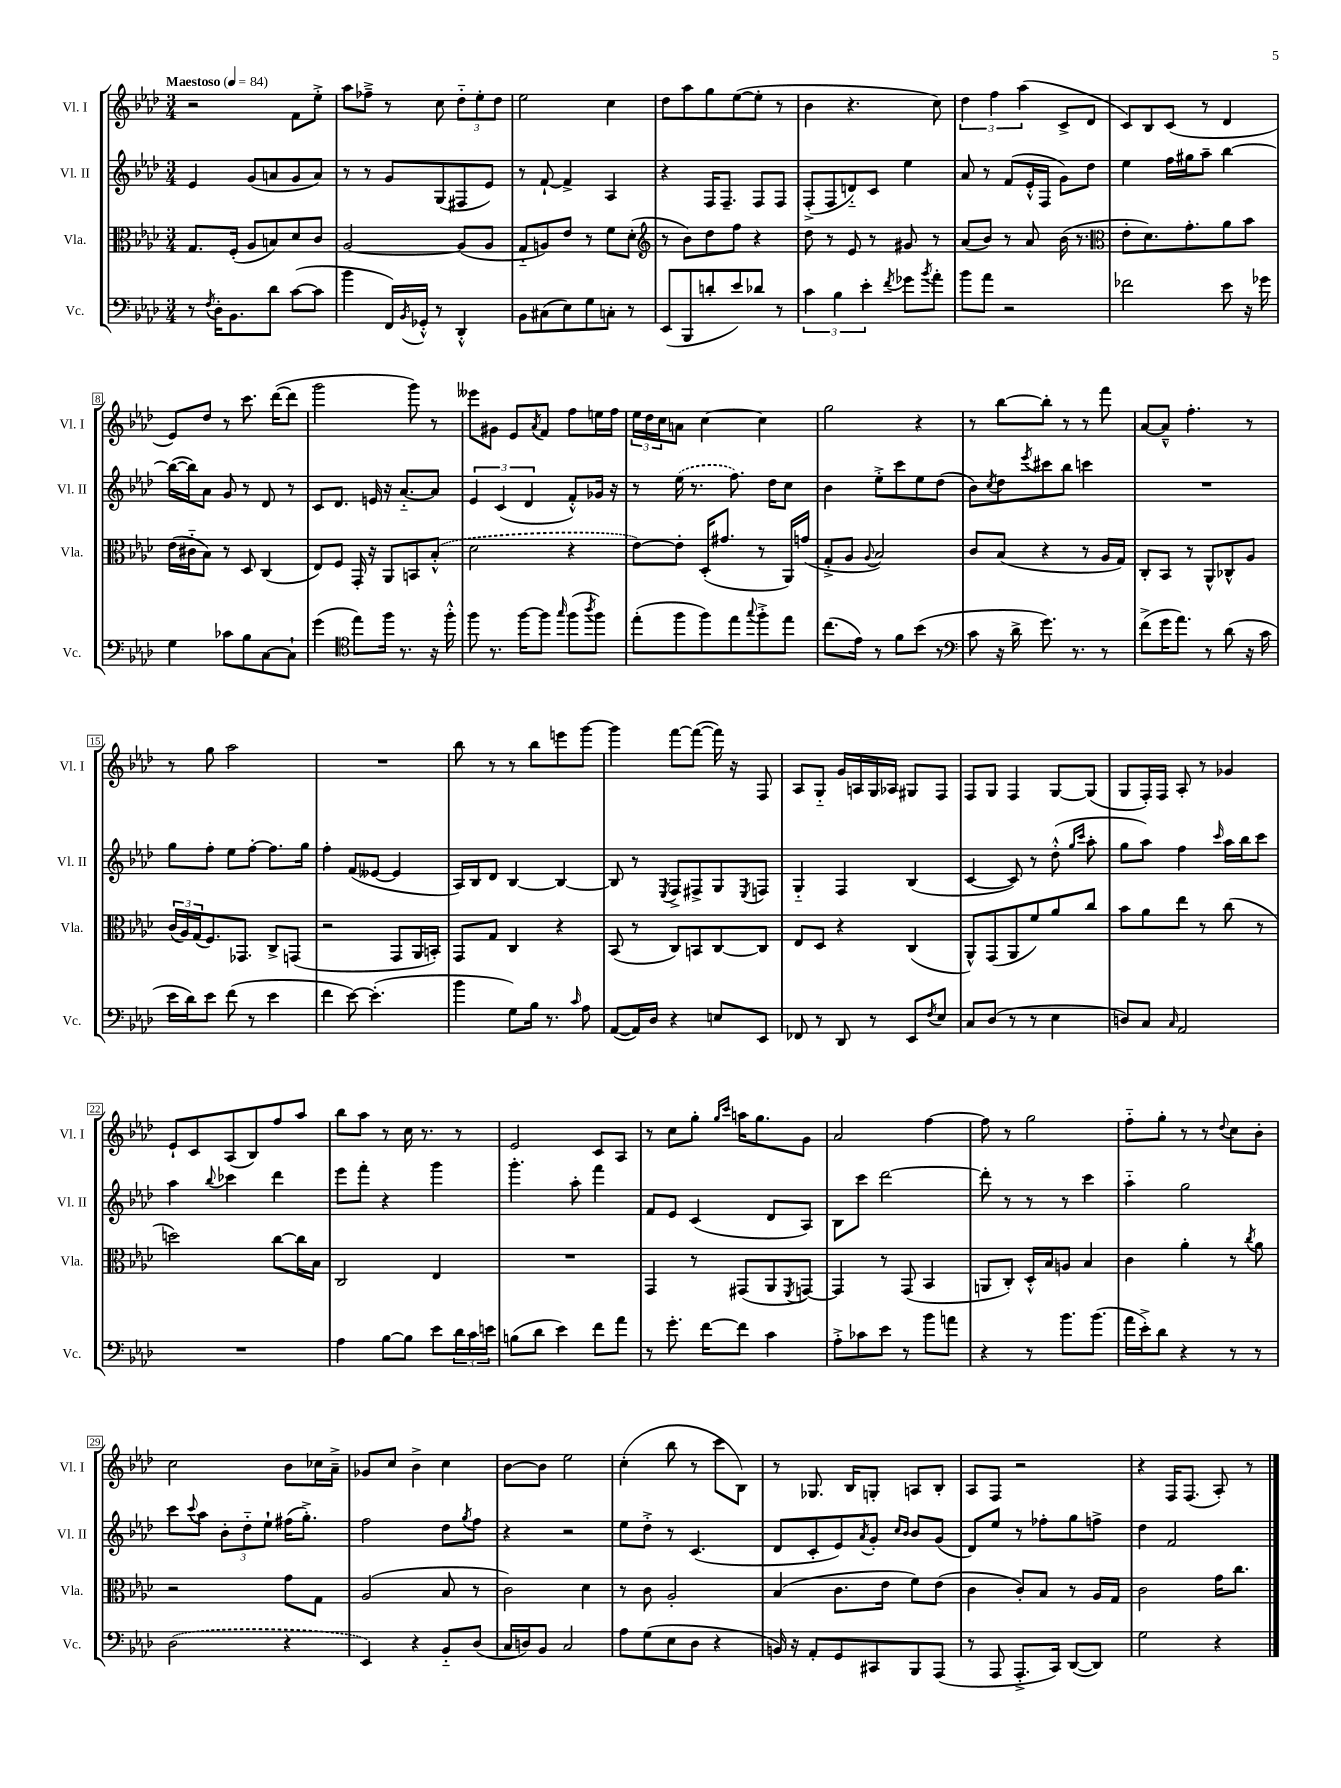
<<
\new StaffGroup <<
\new Staff = "s0" \with { instrumentName = "Vl. I" shortInstrumentName = "Vl. I" } {
    \clef treble \key aes \major \numericTimeSignature \time 3/4 \tempo "Maestoso" 4 = 84
    r2 f'8 ees''8-.-> |
    aes''8 fes''8---> r8 c''8 \tuplet 3/2 { des''8-_ ees''8-. des''8 } |
    ees''2 c''4 |
    des''8 aes''8 g''8 ees''8~( ees''8-. r8 |
    bes'4 r4. c''8) |
    \tuplet 3/2 { des''4 f''4 aes''4( } c'8-> des'8 |
    c'8) bes8 c'8( r8 des'4 |
    ees'8) des''8 r8 c'''8. des'''16~( des'''8 |
    g'''2 g'''8) r8 |
    eeses'''8 gis'8 ees'8 \acciaccatura { aes'8 } f'8 f''8 e''16 f''16 |
    \tuplet 3/2 { ees''16 des''16 c''16 } a'8 c''4~ c''4 |
    g''2 r4 |
    r8 bes''8~ bes''8-. r8 r8 f'''8 |
    aes'8~ aes'8---^ f''4.-. r8 |
    r8 g''8 aes''2 |
    R2. |
    bes''8 r8 r8 bes''8 e'''8 g'''8~ |
    g'''4 f'''8~ f'''8~( f'''16) r16 f8 |
    aes8 g8-_ g'16 a16 g16 aes16 gis8 f8 |
    f8 g8 f4 g8~ g8( |
    g8 f16-.) f16 aes8-. r8 ges'4 |
    ees'8-! c'8 aes8( bes8) f''8 aes''8 |
    bes''8 aes''8 r8 c''16 r8. r8 |
    ees'2 c'8 aes8 |
    r8 c''8 g''8-. \grace { g''16 c'''16 } a''16 g''8. g'8 |
    aes'2 f''4~ |
    f''8 r8 g''2 |
    f''8-_ g''8-. r8 r8 \appoggiatura { des''8 } c''8 bes'8-. |
    c''2 bes'8 ces''16 aes'16---> |
    ges'8 c''8 bes'4-> c''4 |
    bes'8~ bes'8 ees''2 |
    c''4-.( bes''8 r8 c'''8 bes8) |
    r8 ges8. bes16 g8-. a8 bes8-. |
    aes8 f8 r2 |
    r4 f16 f8.( aes8-.) r8 \bar "|." |
}
\new Staff = "s1" \with { instrumentName = "Vl. II" shortInstrumentName = "Vl. II" } {
    \clef treble \key aes \major \numericTimeSignature \time 3/4
    ees'4 g'8( a'8 g'8 a'8) |
    r8 r8 g'8 g8( fis8 ees'8) |
    r8 f'8~-! f'4-> aes4 |
    r4 f16 f8.-- f8 f8 |
    f8-.->( f8 d'8-_) c'8 ees''4 |
    aes'8 r8 f'8( ees'16-.-^ f16 g'8) des''8 |
    ees''4 f''16 gis''16 aes''8-- bes''4~ |
    bes''16~( bes''16) aes'8 g'8 r8 des'8 r8 |
    c'8 des'8. e'16 r16 aes'8.~-_ aes'8 |
    \tuplet 3/2 { ees'4 c'4( des'4 } f'8-.-^) ges'16 r16 |
    r8 \once \slurDashed ees''16( r8. f''8.) des''16 c''8 |
    bes'4 ees''8-.-> c'''8 ees''8 des''8( |
    bes'8) \acciaccatura { c''8 } des''8 \acciaccatura { ees'''8 } cis'''8 bes''8 c'''4 |
    R2. |
    g''8 f''8-. ees''8 f''8~-. f''8. g''16 |
    f''4-. f'8( eeses'8~ eeses'4 |
    aes16) bes16 des'8 bes4~ bes4~ |
    bes8 r8 \acciaccatura { ees8 } f8-> fis8-> g8 \acciaccatura { ees8 } f8 |
    g4-_ f4 bes4( |
    c'4~ c'8) r8 des''8-.-^( \grace { g''16 c'''16 } aes''8-. |
    g''8 aes''8) f''4 \grace { c'''16 } aes''16 bes''16 c'''8 |
    aes''4 \appoggiatura { bes''8 } ces'''4 des'''4 |
    ees'''8 f'''8-. r4 g'''4 |
    g'''4.-. aes''8-. f'''4 |
    f'8 ees'8 c'4( des'8 aes8) |
    bes8 c'''8 des'''2~ |
    des'''8-. r8 r8 r8 c'''4 |
    aes''4-_ g''2 |
    c'''8 \appoggiatura { c'''8 } aes''8 \tuplet 3/2 { bes'8-. des''8-_ ees''8-! } fis''16( g''8.-.->) |
    f''2 des''8 \acciaccatura { g''8 } f''8 |
    r4 r2 |
    ees''8 des''8-.-> r8 c'4.( |
    des'8 c'8-. ees'8) \acciaccatura { aes'8 } g'8-. \grace { c''16 bes'16 } bes'8 g'8( |
    des'8) ees''8 r8 fes''8-. g''8 f''8-> |
    des''4 f'2 \bar "|." |
}
\new Staff = "s2" \with { instrumentName = "Vla." shortInstrumentName = "Vla." } {
    \clef alto \key aes \major \numericTimeSignature \time 3/4
    g8. f16-.( aes8 b8) des'8 c'8 |
    aes2~ aes8( aes8 |
    g8-_ a8) ees'8 r8 f'8 des'8-.( |
    \clef treble r8 bes'8) des''8 f''8 r4 |
    des''8 r8 ees'8 r8 gis'8 r8 |
    aes'8( bes'8) r8 aes'8 bes'16( r8. |
    \clef alto ees'8-. des'8.) g'8.-. aes'8 bes'8 |
    ees'16( cis'16-_ bes8) r8 des8 c4( |
    ees8) f8 g,16-. r16 aes,8 b,8 \once \slurDashed bes8-.-^( |
    des'2 r4 |
    ees'8~) ees'8-. des16-.( gis'8. r8 aes,16) g'16( |
    g8-.-> aes8 \appoggiatura { aes8 } bes2) |
    c'8 bes8( r4 r8 aes16 g16) |
    c8-. bes,8 r8 aes,8-^ ces8-^ aes8 |
    \tuplet 3/2 { c'16( aes16) g16( } f8.) ges,8. c8-> g,8( |
    r2 g,8 aes,16 b,16-.) |
    g,8 g8 c4 r4 |
    bes,8( r8 c8) b,8 c8~ c8 |
    ees8 des8 r4 c4( |
    aes,8-^) g,8( aes,8 f'8) aes'8 c''8 |
    bes'8 aes'8 ees''8 r8 c''8( r8 |
    d''2) c''8~ c''16 bes16 |
    c2 ees4 |
    R2. |
    g,4 r8 gis,8( aes,8 \acciaccatura { f,8 } g,8~) |
    g,4 r8 g,8( bes,4 |
    a,8 c8-.) des16-.-^ bes16 a8 bes4 |
    c'4 aes'4-. r8 \acciaccatura { c''8 } aes'8 |
    r2 g'8 g8 |
    aes2( bes8 r8 |
    c'2) des'4 |
    r8 c'8 aes2-. |
    bes4( c'8. ees'16 f'8) ees'8( |
    c'4 c'8-.) bes8 r8 aes16 g16 |
    c'2 g'16 c''8. \bar "|." |
}
\new Staff = "s3" \with { instrumentName = "Vc." shortInstrumentName = "Vc." } {
    \clef bass \key aes \major \numericTimeSignature \time 3/4
    r8 \acciaccatura { f8 } des16-. bes,8. des'8 c'8~( c'8 |
    bes'4 f,16) \acciaccatura { bes,8 } ges,16-.-^ r8 des,4-.-^ |
    bes,8 cis8( ees8) g8 c8-. r8 |
    ees,8( bes,,8 d'8-. ees'8) des'8 r8 |
    \tuplet 3/2 { c'4 bes4 ees'4-. } \acciaccatura { f'8 } ges'8 \acciaccatura { bes'8 } aes'8-. |
    bes'8 aes'8 r2 |
    fes'2 ees'8 r16 ges'16 |
    g4 ces'8 bes8 c8~ c8-! |
    g'4( \clef tenor ees''8) f''16 r8. r16 f''16-.-^ |
    f''8 r8. f''16~ f''8 \grace { g''16 } f''8( \acciaccatura { aes''8 } f''8) |
    ees''8-.( f''8 f''8) ees''8 \appoggiatura { g''8 } f''8-.-> ees''8 |
    c''8.( ees'16) r8 f'8 bes'8( r8 |
    \clef bass c'8 r16 des'16-> g'8.) r8. r8 |
    f'8->( g'16 aes'8.) r8 des'8( r16 c'16 |
    ees'16 des'16) ees'8 f'8( r8 ees'4 |
    f'4 ees'8~) ees'4.-.( |
    bes'4 g8) bes16 r8. \grace { c'16 } aes8 |
    aes,8~( aes,16) des16 r4 e8 ees,8 |
    fes,8 r8 des,8 r8 ees,8 \acciaccatura { f8 } ees8 |
    c8 des8( r8 r8 ees4 |
    d8) c8 \grace { c16 } aes,2 |
    R2. |
    aes4 bes8~ bes8 ees'8 \tuplet 3/2 { des'16 c'16 e'16 } |
    b8( des'8 ees'4) f'8 aes'8 |
    r8 g'8.-. f'16~ f'8 c'4 |
    aes8-.-> ces'8 ees'8 r8 bes'8 a'8 |
    r4 r8 bes'8. bes'8.( |
    aes'16 ees'16-.->) des'8 r4 r8 r8 |
    \once \slurDashed des2( r4 |
    ees,4) r4 bes,8-_ des8( |
    c16 d16) bes,8 c2 |
    aes8 g8( ees8 des8 r4 |
    b,16) r16 aes,8-. g,8 cis,8 bes,,8 aes,,8( |
    r8 aes,,8 aes,,8.-.-> c,16) des,8~( des,8) |
    g2 r4 \bar "|." |
}
>>
>>
\layout { \context { \Score \override BarNumber.stencil = #(make-stencil-boxer 0.1 0.3 ly:text-interface::print) } }
